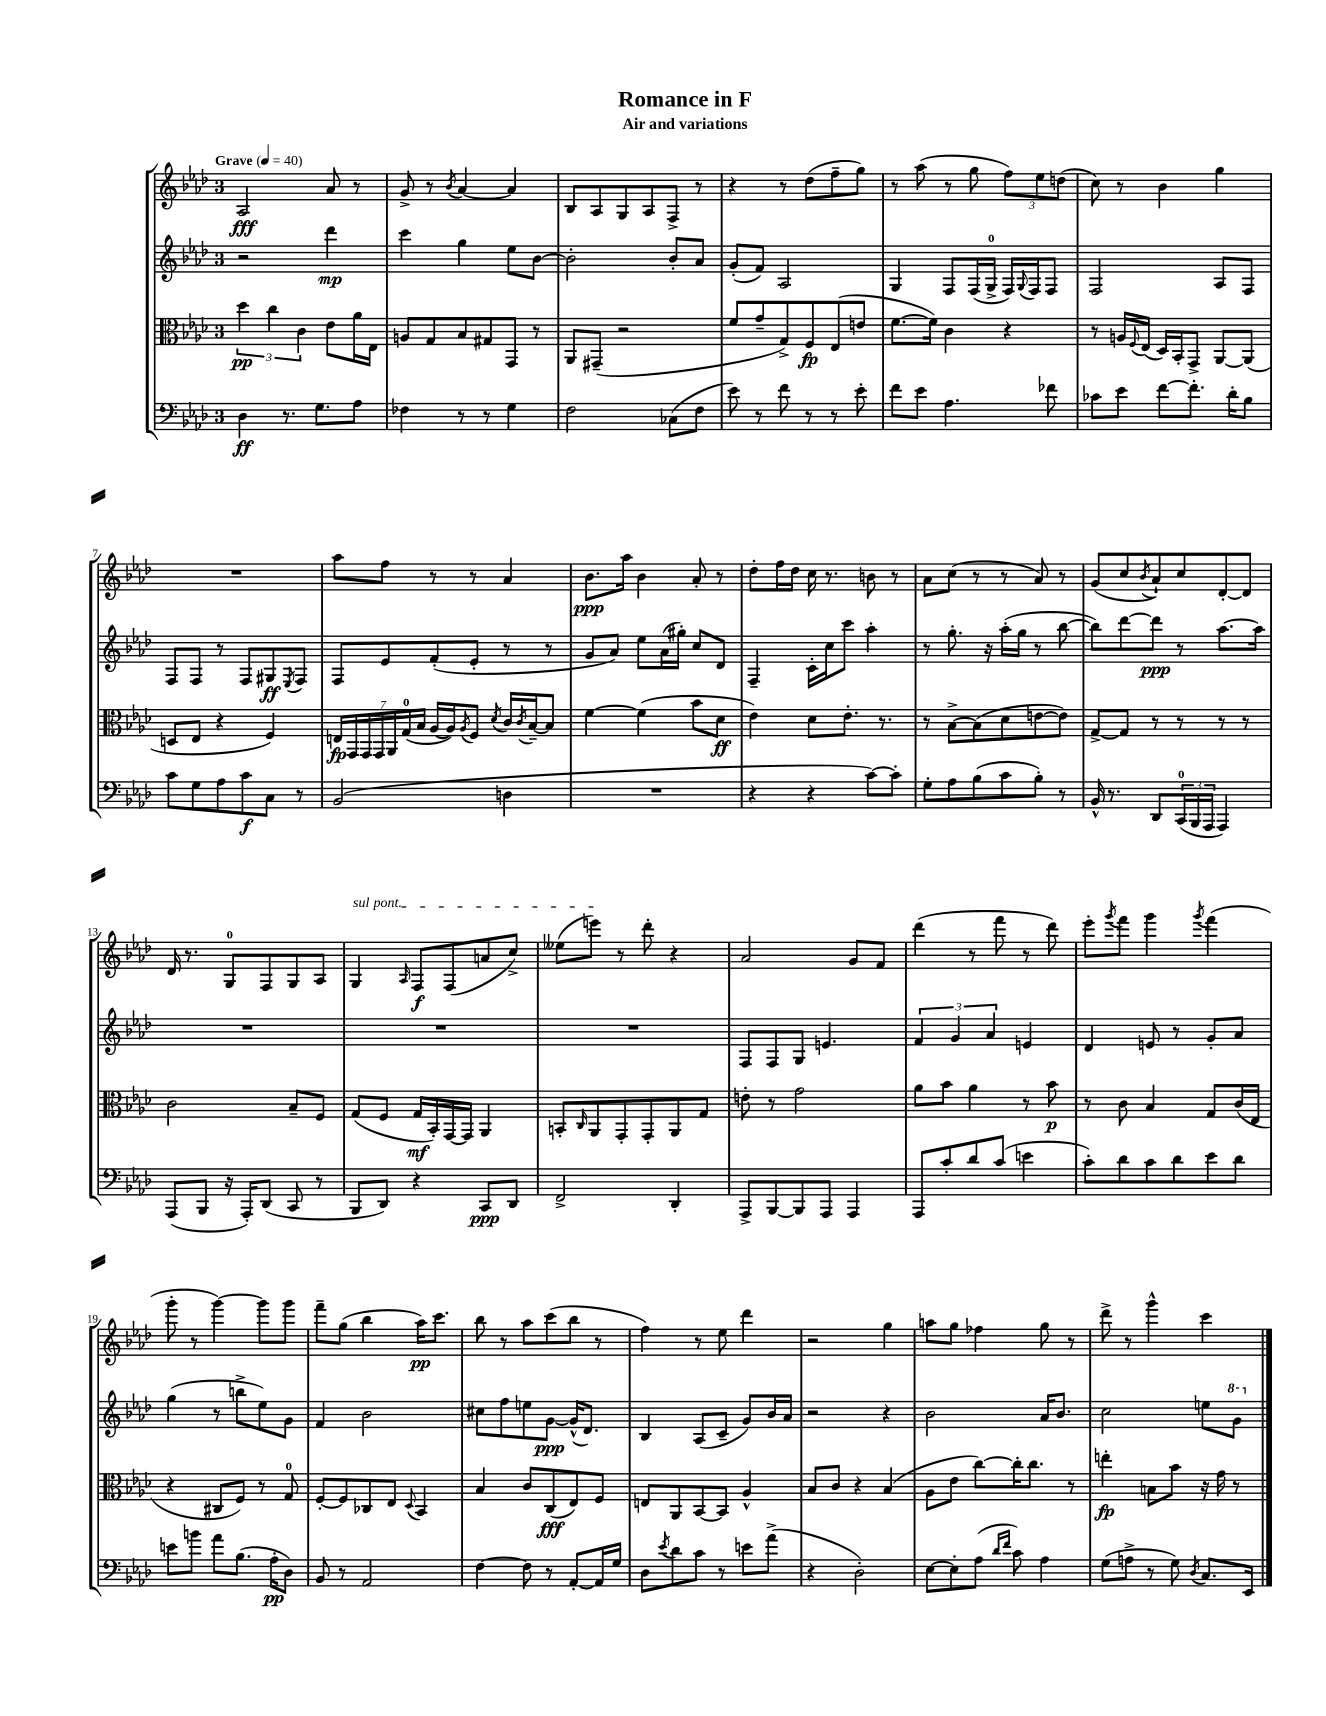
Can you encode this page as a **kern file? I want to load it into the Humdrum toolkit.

**kern	**kern	**kern	**kern
*staff4	*staff3	*staff2	*staff1
*clefF4	*clefC3	*clefG2	*clefG2
*k[b-e-a-d-]	*k[b-e-a-d-]	*k[b-e-a-d-]	*k[b-e-a-d-]
*M3/4	*M3/4	*M3/4	*M3/4
*MM40	*MM40	*MM40	*MM40
4D-	6dd-	2r	2A-
.	6cc	.	.
8.r	.	.	.
.	6c	.	.
8.G	.	.	.
.	8e-	4ddd-	8a-
8A-	16a-	.	8r
.	16E-	.	.
=	=	=	=
4F-	8A	4ccc	8g^
.	8G	.	8r
.	.	.	8qb-
8r	8B-	4gg	[4a-
8r	8G#	.	.
4G	8GG	8ee-	4a-]
.	8r	[8b-	.
=	=	=	=
2F	8AA-	2b-']	8B-
.	(8GG#~	.	8A-
.	2r	.	8G
.	.	.	8A-
(8C-	.	8b-'	8F^
8F	.	8a-	8r
=	=	=	=
8e-)	8f	(8g'	4r
8r	8g~	8f)	.
8f	8G^)	2A-	8r
8r	8F	.	(8dd-
8r	(8E-	.	8ff~
8e-'	8e	.	8gg)
=	=	=	=
8f	[8.f	4G	8r
8e-	.	.	(8aa-
.	16f])	.	.
4.A-	4c	8F	8r
.	.	(16F	8gg
.	.	16G^	.
.	4r	16F)	12ff)
.	.	8qqG	.
.	.	16F	.
.	.	.	12ee-
8f-	.	8F	.
.	.	.	(12dd
=	=	=	=
8c-	8r	2F	8cc)
8e-	16A	.	8r
.	8qqF	.	.
.	(16E-	.	.
[8f	16D-)	.	4b-
.	16BB-'	.	.
8.f']	8GG^	.	.
.	[8AA-	8A-	4gg
16d-'	.	.	.
8B-	(8AA-]	8F	.
=	=	=	=
8c	8D	8F	2.r
8G	8E-	8F	.
8A-	4r	8r	.
8c	.	8F	.
8C	4F)	8G#	.
.	.	8qE-	.
8r	.	8F	.
=	=	=	=
(2BB-	28E	8F	8aa-
.	28GG	.	.
.	28GG	.	.
.	28GG	.	.
.	.	8e-	8ff
.	28AA-	.	.
.	(28G	.	.
.	28B-	.	.
.	[16A-	(8f'	8r
.	16A-])	.	.
.	8qA-	.	.
.	8F	8e-'	8r
.	8qd-	.	.
4D	16c	8r	4a-
.	8qc	.	.
.	[16B-~	.	.
.	8B-]	8r	.
=	=	=	=
2.r	[4f	8g	8.b-
.	.	8a-)	.
.	.	.	16aa-
.	(4f]	8ee-	4b-
.	.	(16a-	.
.	.	16gg#')	.
.	8b-	8cc	8a-'
.	8d-	8d-	8r
=	=	=	=
4r	4e-)	4F~	8dd-'
.	.	.	16ff
.	.	.	16dd-
4r	8d-	16c'	16cc
.	.	16cc	8.r
.	8.e-'	8ccc	.
[8c)	.	4aa-'	8b
.	8.r	.	.
8c']	.	.	8r
=	=	=	=
8G'	8r	8r	8a-
8A-	[8B-^	8.gg'	(8cc
(8B-	(8B-]	.	8r
.	.	16r	.
8c	8d-	(16aa-'	8r
.	.	16gg	.
8B-')	[8e	8r	8a-)
8r	8e])	[8bb-	8r
=	=	=	=
16BB-^^	[8G^	8bb-])	(8g
8.r	.	.	.
.	8G]	[8ddd-	8cc
.	.	.	8qb-
8DD-	8r	8ddd-]	8a-`)
(24CC	8r	8r	8cc
24BBB-	.	.	.
24AAA-	.	.	.
4AAA-)	8r	[8.aa-	[8d-'
.	8r	.	8d-]
.	.	16aa-]	.
=	=	=	=
(8AAA-	2c	2.r	16d-
.	.	.	8.r
8BBB-	.	.	.
16r	.	.	8G
16AAA-')	.	.	.
(8DD-	.	.	8F
8CC	8B-~	.	8G
8r	8F	.	8A-
=	=	=	=
8BBB-	(8G	2.r	4G
8DD-)	8F	.	.
.	.	.	16qqA-
4r	16G	.	8F
.	16BB-')	.	.
.	[16GG	.	(8F
.	16GG]	.	.
8CC	4AA-	.	8a
8DD-	.	.	8cc^)
=	=	=	=
2FF^	8BB'	2.r	(8ee--
.	16qqC	.	.
.	8AA-	.	8eee)
.	8GG'	.	8r
.	8GG'	.	8ddd-'
4DD-'	8AA-	.	4r
.	8G	.	.
=	=	=	=
8AAA-^	8e'	8F	2a-
[8BBB-	8r	8F	.
8BBB-]	2g	8G	.
8AAA-	.	4.e	.
4AAA-	.	.	8g
.	.	.	8f
=	=	=	=
8AAA-	8a-	6f	(4ddd-
8c'	8b-	.	.
.	.	6g	.
8d-	4a-	.	8r
.	.	6a-	.
(8c	.	.	8fff
4e	8r	4e	8r
.	8b-	.	8ddd-)
=	=	=	=
8c')	8r	4d-	8eee-'
.	.	.	8qggg
8d-	8c	.	8fff
8c	4B-	8e	4ggg
8d-	.	8r	.
.	.	.	8qggg
8e-	8G	8g'	(4fff
8d-	(16c	8a-	.
.	16E-	.	.
=	=	=	=
8e	4r	(4gg	8ggg'
8b	.	.	8r
8a-	8C#	8r	[4ggg)
(8.B-	8F)	8bb^	.
.	8r	8ee-)	8ggg]
16A-'	.	.	.
8D-)	8G	8g	8ggg
=	=	=	=
8BB-	[8F'	4f	8fff~
8r	8F]	.	(8gg
2AA-	8C-	2b-	4bb-
.	8E-	.	.
.	8qqD-	.	.
.	4BB-	.	16aa-)
.	.	.	8.ccc
=	=	=	=
[4F	4B-	8cc#	8bb-
.	.	8ff	8r
8F]	8c	8ee	8aa-
8r	(8C	[8g	(8ccc
[8AA-'	8E-)	(16g^^]	8bb-
.	.	8.d-)	.
16AA-]	8F	.	8r
16G	.	.	.
=	=	=	=
8D-	8E	4B-	4ff)
8qe-	.	.	.
8d-	8AA-	.	.
8c	[8BB-	(8A-	8r
8r	8BB-]	8c~	8ee-
8e	4A-^^	8g)	4ddd-
(8a-^	.	16b-	.
.	.	16a-	.
=	=	=	=
4r	8B-	2r	2r
.	8c	.	.
2D-')	4r	.	.
.	(4B-	4r	4gg
=	=	=	=
[8E-	8A-	2b-	8aa
8E-']	8e-	.	8gg
(8A-	[8cc)	.	4ff-
16qqd-	.	.	.
16qqf	.	.	.
8c)	16cc']	.	.
.	8.cc	.	.
4A-	.	16a-	8gg
.	.	8.b-	.
.	8r	.	8r
=	=	=	=
(8G	4ee'	2cc	8ddd-^
8A^	.	.	8r
8r	8B	.	4ggg^^
8G)	8b-	.	.
8qD-	.	.	.
8.C	16r	8ee	4ccc
.	16g	.	.
.	8r	8gg	.
16EE-	.	.	.
==	==	==	==
*-	*-	*-	*-
